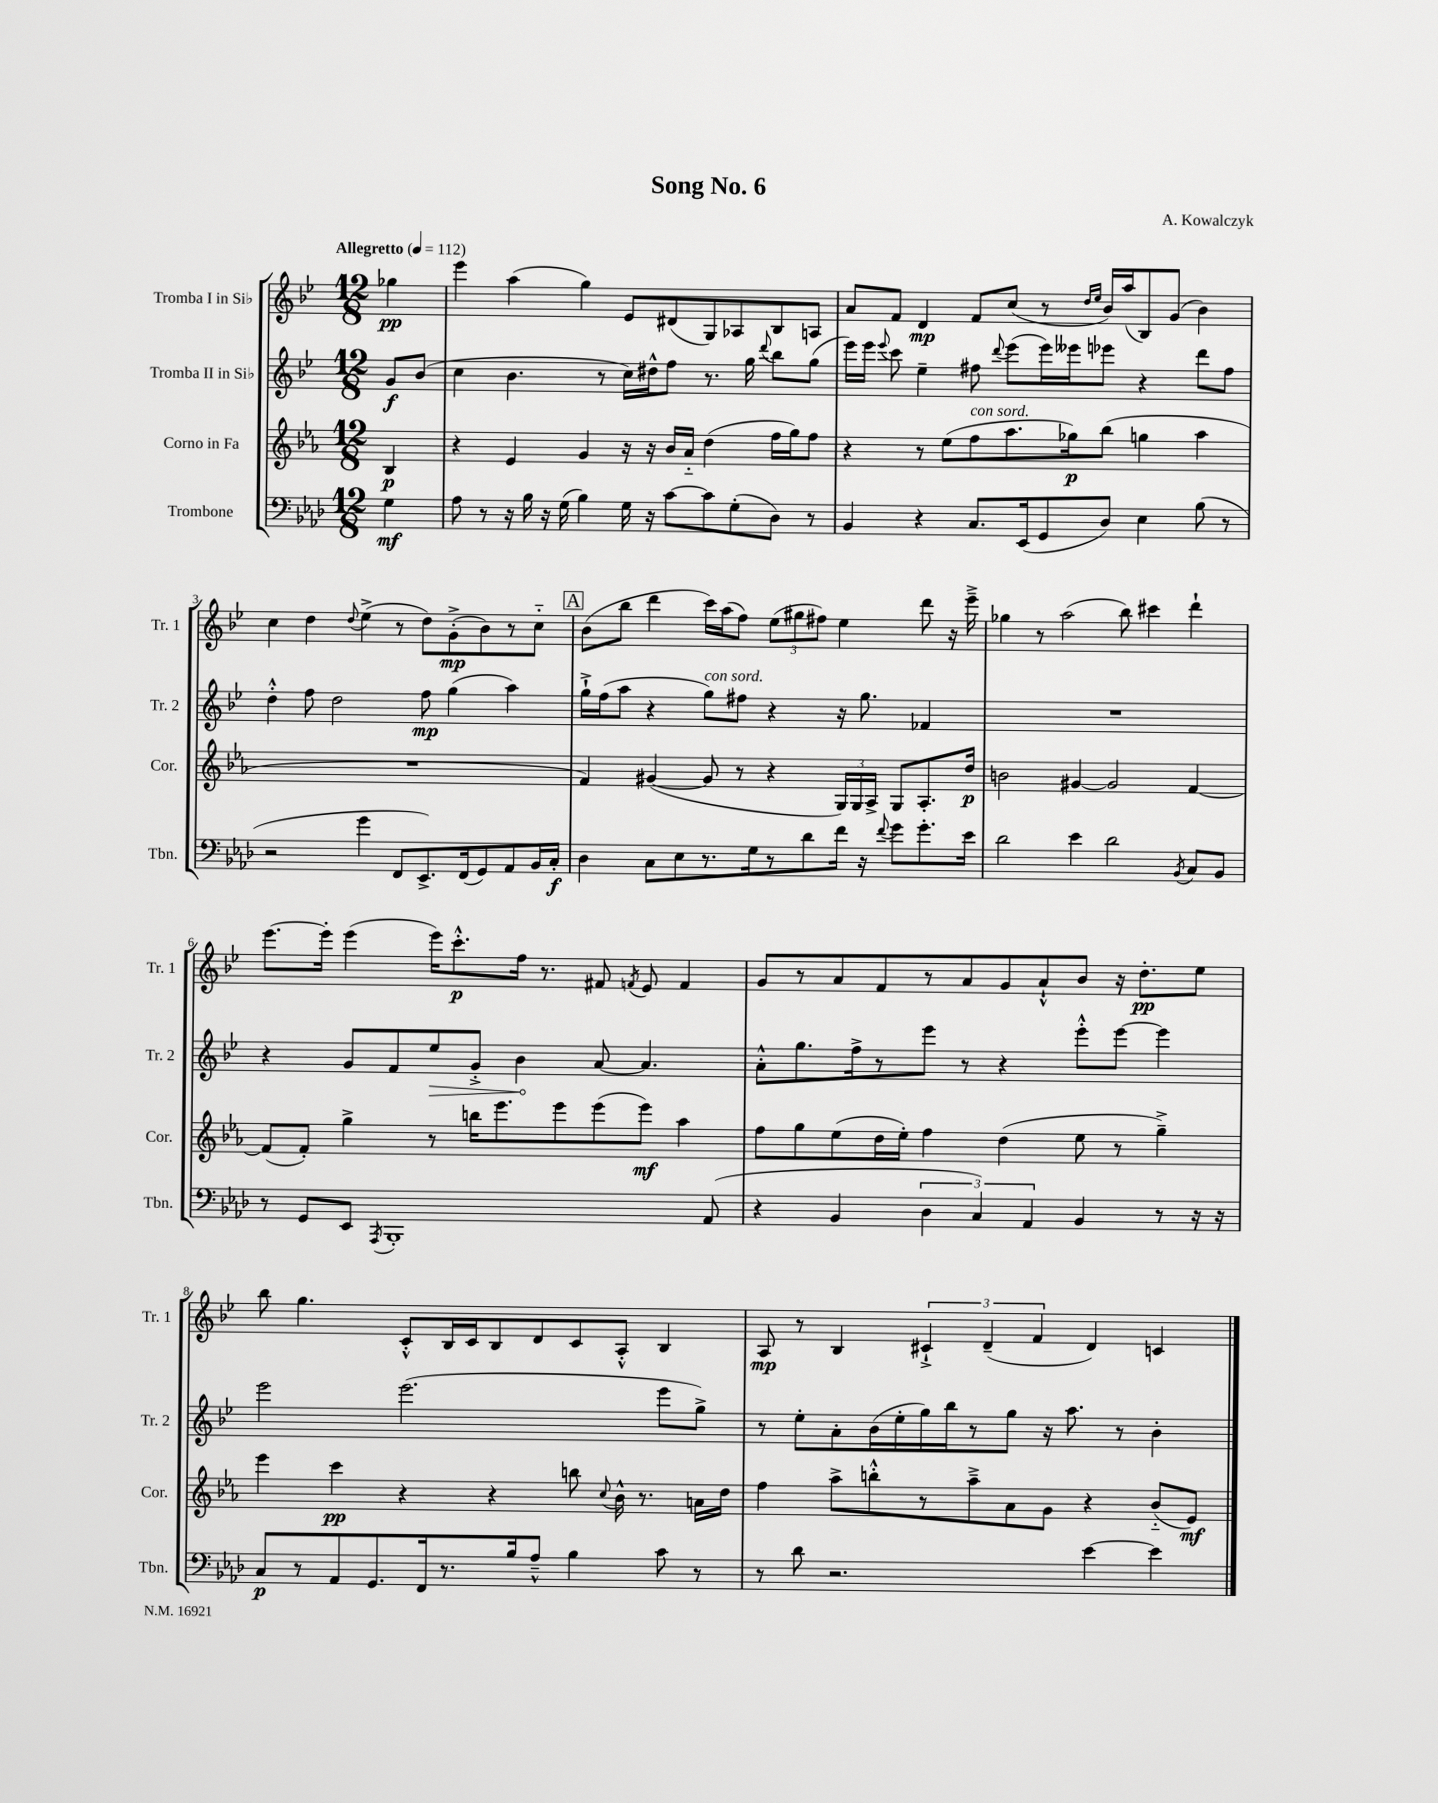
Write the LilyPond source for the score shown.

\header { title = "Song No. 6" composer = "A. Kowalczyk" }
<<
\new StaffGroup <<
\new Staff = "s0" \with { instrumentName = "Tromba I in Sib" shortInstrumentName = "Tr. 1" } {
    \clef treble \key bes \major \numericTimeSignature \time 12/8 \partial 4 \tempo "Allegretto" 4 = 112
    \autoBeamOff ges''4\pp |
    ees'''4 a''4( g''4) ees'8[ dis'8( g8) aes8 bes8 a8] |
    a'8[ f'8] d'4\mp f'8[ c''8]( r8 \grace { d''16[ ees''16] } bes'16[) a''16( bes8) g'8]( bes'4) |
    c''4 d''4 \appoggiatura { d''8 } ees''4->( r8 d''8[) g'8-.->\mp( bes'8) r8 c''8]-_ |
    \mark \markup { \box "A" } bes'8[( bes''8] d'''4 c'''16[) a''16( f''8]) \tuplet 3/2 { ees''8[( gis''8 fis''8]) } ees''4 d'''8 r16 ees'''16---> |
    ges''4 r8 a''2( bes''8) cis'''4 d'''4-! |
    ees'''8.[~ ees'''16]-. ees'''4( ees'''16[) c'''8.-.-^\p f''16] r8. fis'8 \acciaccatura { f'8 } ees'8 f'4 |
    g'8[ r8 a'8 f'8 r8 a'8 g'8 a'8-!-^ bes'8] r16 d''8.[-.\pp ees''8] |
    bes''8 g''4. c'8[-.-^ bes16 c'16 bes8 d'8 c'8 a8]-.-^ bes4 |
    a8\mp r8 bes4 \tuplet 3/2 { cis'4-!-> d'4--( f'4 } d'4) c'4 \bar "|." |
}
\new Staff = "s1" \with { instrumentName = "Tromba II in Sib" shortInstrumentName = "Tr. 2" } {
    \clef treble \key bes \major \numericTimeSignature \time 12/8 \partial 4
    \autoBeamOff g'8[\f bes'8]( |
    c''4 bes'4. r8 c''16[) dis''16-^ f''8] r8. g''16 \appoggiatura { d'''8 } bes''8[ g''8]( |
    ees'''16[) ees'''16] \appoggiatura { ees'''8 } c'''8 ees''4-- fis''8 \appoggiatura { d'''8 } ees'''8[( ees'''16) eeses'''16 ees'''8] r4 d'''8[ fis''8] |
    d''4-.-^ f''8 d''2 f''8\mp g''4( a''4) |
    \mark \markup { \box "A" } g''16[-!-> f''16( a''8] r4 g''8[^\markup { \italic "con sord." }) fis''8] r4 r16 g''8. fes'4 |
    R1. |
    r4 g'8[ f'8 \once \override Hairpin.circled-tip = ##t ees''8\> g'8]-.-> bes'4\! a'8~ a'4. |
    a'8[-.-^ g''8. f''16-> r8 ees'''8] r8 r4 ees'''8[-.-^ ees'''8]~ ees'''4 |
    ees'''2 ees'''2.( ees'''8[ g''8]->) |
    r8 ees''8[-. a'8-. bes'16( ees''16-. g''16) bes''16 r8 g''8] r16 a''8. r8 bes'4-. \bar "|." |
}
\new Staff = "s2" \with { instrumentName = "Corno in Fa" shortInstrumentName = "Cor." } {
    \clef treble \key ees \major \numericTimeSignature \time 12/8 \partial 4
    \autoBeamOff bes4\p |
    r4 ees'4 g'4 r16 r16 bes'16[ aes'16]-_ d''4( f''16[ g''16) f''8] |
    r4 r8 ees''8[( f''8^\markup { \italic "con sord." } aes''8. ges''16\p) bes''8]( g''4 aes''4 |
    R1. |
    \mark \markup { \box "A" } f'4) gis'4~( gis'8 r8 r4 \tuplet 3/2 { g16[) g16 aes16]-> } g8[ aes8.-. d''16]\p |
    b'2 gis'4~ gis'2 f'4~ |
    f'8[( f'8]-.) g''4-> r8 b''16[ ees'''8. ees'''8 ees'''8( ees'''8]\mf) aes''4 |
    f''8[ g''8 ees''8( d''16 ees''16]-.) f''4 d''4( ees''8 r8 g''4--->) |
    ees'''4 c'''4\pp r4 r4 b''8 \appoggiatura { c''8 } bes'16-^ r8. a'16[ d''16] |
    f''4 aes''8[-> b''8-.-^ r8 aes''8---> aes'8 g'8] r4 bes'8[-_( ees'8]\mf) \bar "|." |
}
\new Staff = "s3" \with { instrumentName = "Trombone" shortInstrumentName = "Tbn." } {
    \clef bass \key aes \major \numericTimeSignature \time 12/8 \partial 4
    \autoBeamOff g4\mf |
    aes8 r8 r16 bes16 r16 g16( bes4) g16 r16 c'8[~ c'8 g8-.( des8]) r8 |
    bes,4 r4 c8.[ ees,16( g,8 des8]) ees4 bes8( r8 |
    r2 g'4 f,8[ ees,8.->) f,16( g,8) aes,8 bes,16 c16]-.\f |
    \mark \markup { \box "A" } des4 c8[ ees8 r8. g16 r8 des'8 f'16] r16 \appoggiatura { f'8 } g'8[ g'8.-. ees'16] |
    des'2 ees'4 des'2 \acciaccatura { bes,8 } c8[ bes,8] |
    r8 g,8[ ees,8] \acciaccatura { aes,,8 } bes,,1-. aes,8( |
    r4 bes,4 \tuplet 3/2 { des4 c4) aes,4 } bes,4 r8 r16 r16 |
    c8[\p r8 aes,8 g,8. f,16 r8. bes16 aes8]---^ bes4 c'8 r8 |
    r8 des'8 r2. ees'4~ ees'4 \bar "|." |
}
>>
>>
